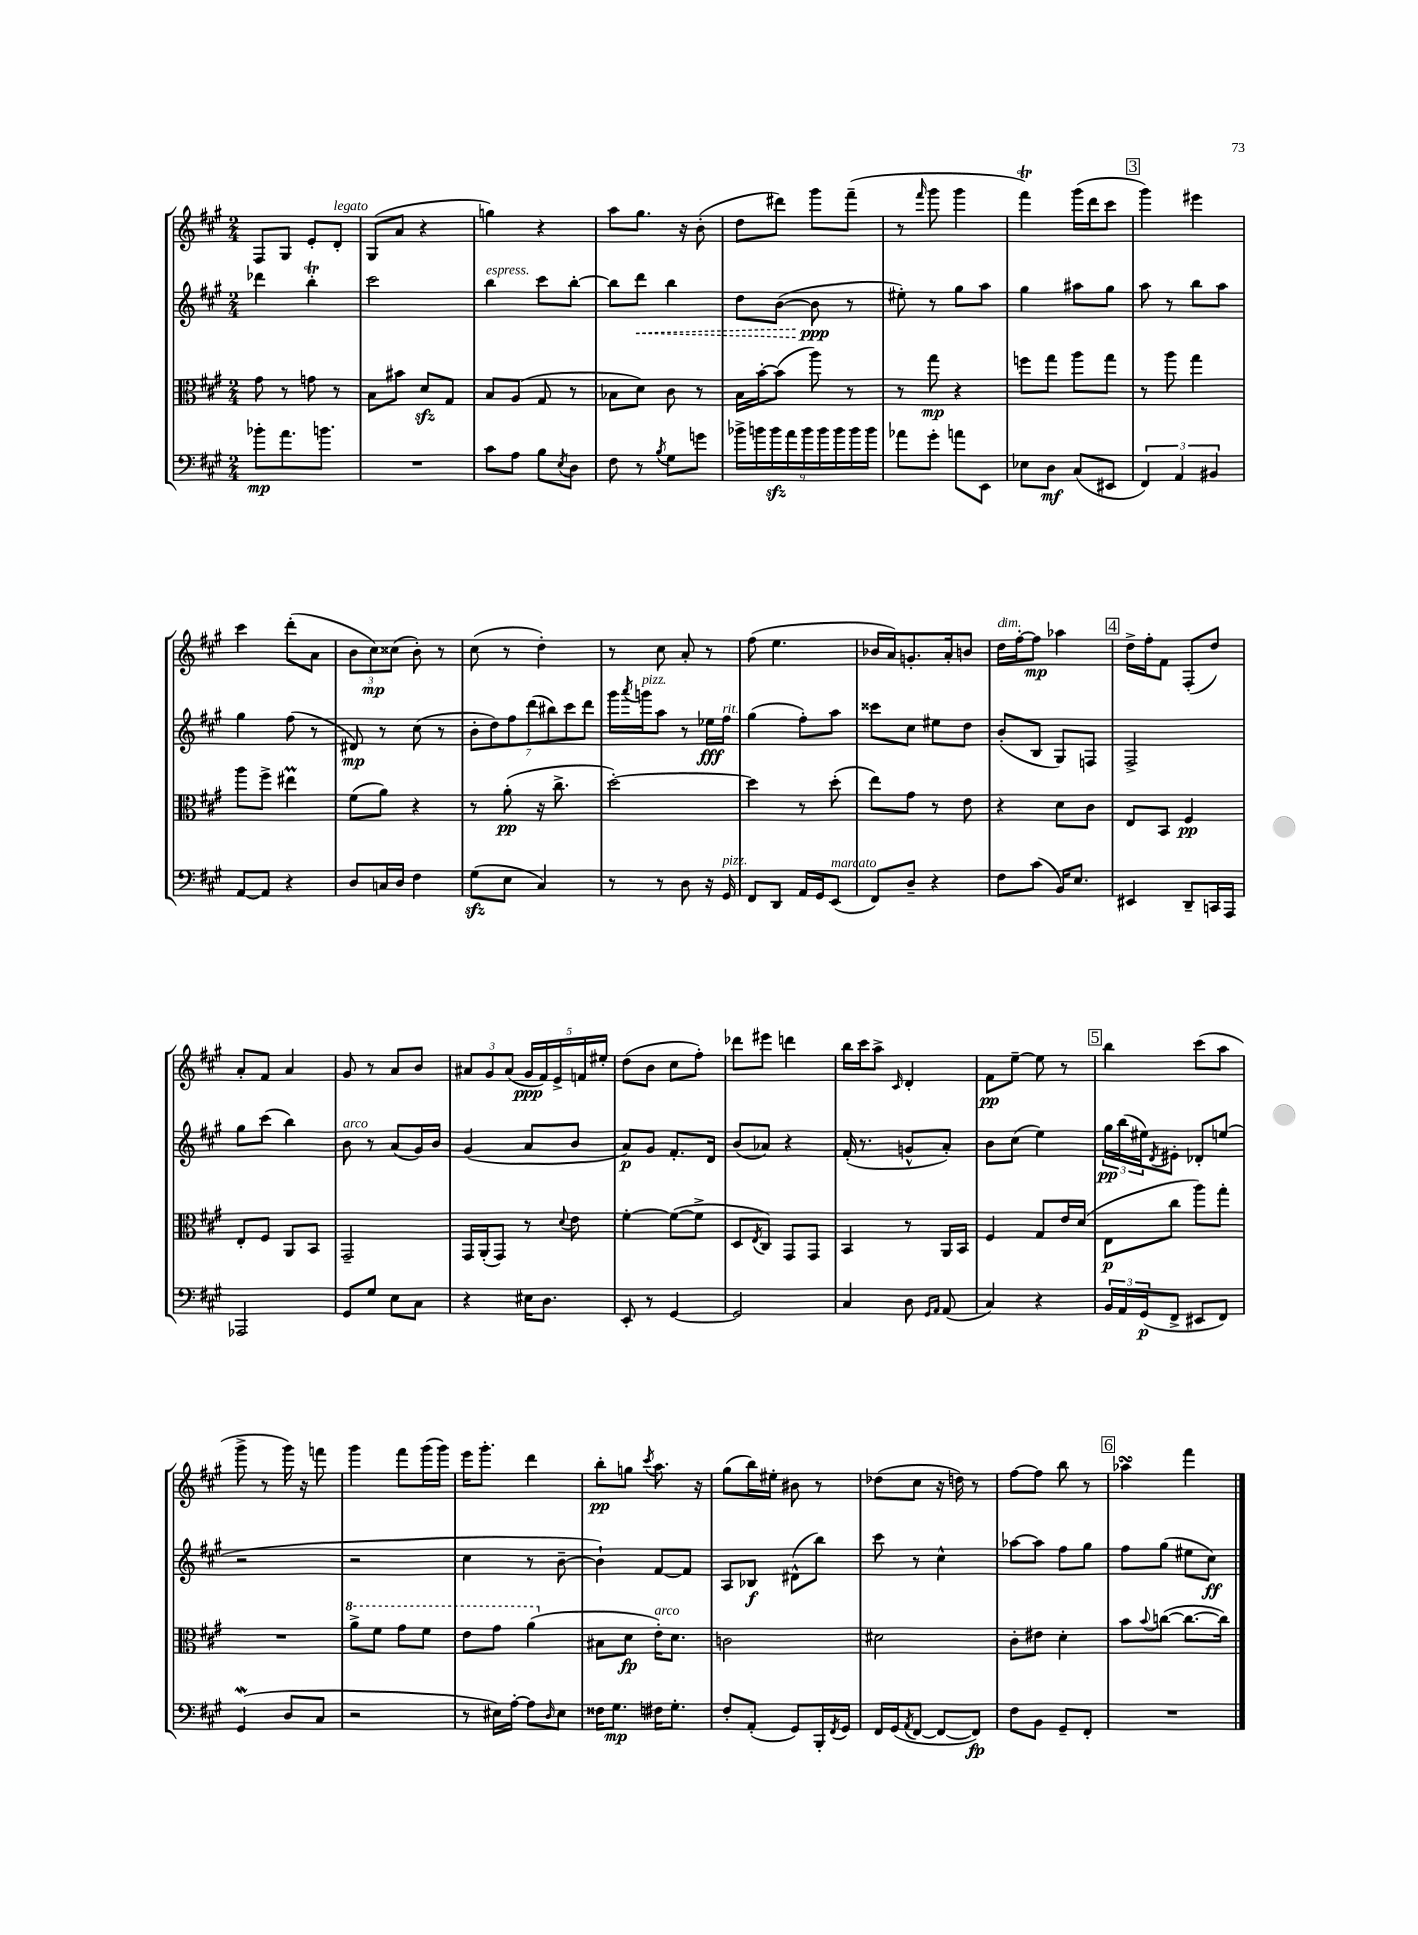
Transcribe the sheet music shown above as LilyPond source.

<<
\new StaffGroup <<
\new Staff = "s0" {
    \clef treble \key a \major \numericTimeSignature \time 2/4
    fis8 gis8 e'8-. d'8-.^\markup { \italic "legato" } |
    gis8( a'8 r4 |
    g''4) r4 |
    a''8 gis''8. r16 b'8-.( |
    d''8 dis'''8) gis'''8 fis'''8--( |
    r8 \grace { fis'''16 } gis'''8 gis'''4 |
    fis'''4\trill) gis'''16( d'''16 cis'''8 |
    \mark \markup { \box "3" } gis'''4) eis'''4 |
    cis'''4 d'''8-.( a'8 |
    \tuplet 3/2 { b'8 cis''8\mp) cisis''8( } b'8-.) r8 |
    cis''8( r8 d''4-.) |
    r8 cis''8 a'8-. r8 |
    fis''8( e''4. |
    bes'16 a'16) g'8.-. a'16-. b'8 |
    d''16^\markup { \italic "dim." } fis''16~-. fis''8\mp aes''4 |
    \mark \markup { \box "4" } d''16-> fis''16-. fis'8 fis8-.( d''8) |
    a'8-. fis'8 a'4 |
    gis'8 r8 a'8 b'8 |
    \tuplet 3/2 { ais'8 gis'8 ais'8( } \tuplet 5/4 { gis'16\ppp fis'16) e'16-> f'16 eis''16-. } |
    d''8( b'8 cis''8 fis''8-.) |
    des'''8 eis'''8 d'''4 |
    b''16 cis'''16 a''8-> \grace { cis'16 } d'4-. |
    fis'8\pp e''8~-- e''8 r8 |
    \mark \markup { \box "5" } b''4 cis'''8( a''8 |
    gis'''8-> r8 gis'''16) r16 f'''8 |
    gis'''4 fis'''8 gis'''16( gis'''16) |
    e'''16 gis'''8.-. d'''4 |
    b''8-.\pp g''8 \acciaccatura { cis'''8 } a''8. r16 |
    gis''8( b''16) eis''16-. bis'8 r8 |
    des''8( cis''8 r16 d''16) r8 |
    fis''8~ fis''8 b''8 r8 |
    \mark \markup { \box "6" } aes''4\turn fis'''4 \bar "|." |
}
\new Staff = "s1" {
    \clef treble \key a \major \numericTimeSignature \time 2/4
    des'''4 b''4-.\trill |
    cis'''2 |
    b''4^\markup { \italic "espress." } cis'''8 b''8~-. |
    b''8 \once \override Hairpin.style = #'dashed-line d'''8\< b''4 |
    d''8 b'8~( b'8\ppp\! r8 |
    eis''8-.) r8 gis''8 a''8 |
    gis''4 ais''8 gis''8 |
    \mark \markup { \box "3" } a''8 r8 b''8 a''8 |
    gis''4 fis''8( r8 |
    dis'8\mp) r8 cis''8( r8 |
    \tuplet 7/4 { b'8-. d''8) fis''8 d'''8( bis''8) cis'''8 d'''8 } |
    gis'''16 \acciaccatura { a'''8 } g'''16^\markup { \italic "pizz." } a''8 r8 ees''16\fff fis''16^\markup { \italic "rit." } |
    gis''4( fis''8-.) a''8 |
    cisis'''8 cis''8 eis''8 d''8 |
    b'8-.( b8 gis8) f8 |
    \mark \markup { \box "4" } fis2-> |
    gis''8 cis'''8( b''4) |
    b'8^\markup { \italic "arco" } r8 a'8( gis'16) b'16 |
    gis'4( a'8 b'8 |
    a'8\p) gis'8 fis'8.-. d'16 |
    b'8( aes'8) r4 |
    fis'16-.( r8. g'8-^ a'8-.) |
    b'8 cis''8( e''4) |
    \mark \markup { \box "5" } \tuplet 3/2 { gis''16\pp b''16( eis''16) } \acciaccatura { d'8 } eis'8-. des'8-. e''8( |
    r2 |
    r2 |
    cis''4 r8 b'8~-- |
    b'4-!) fis'8~ fis'8 |
    a8 bes8\f dis'8-^( b''8) |
    cis'''8 r8 cis''4-^ |
    aes''8~ aes''8 fis''8 gis''8 |
    \mark \markup { \box "6" } fis''8 gis''8( eis''8 cis''8\ff) \bar "|." |
}
\new Staff = "s2" {
    \clef alto \key a \major \numericTimeSignature \time 2/4
    gis'8 r8 g'8 r8 |
    b8 bis'8 d'8\sfz gis8 |
    b8 a8( gis8 r8 |
    bes8 d'8) cis'8 r8 |
    b16 b'16~-. b'8( a''8) r8 |
    r8 gis''8\mp r4 |
    f''8 gis''8 a''8 gis''8 |
    \mark \markup { \box "3" } r8 a''8 gis''4 |
    a''8 fis''8-> eis''4\prall |
    fis'8( a'8) r4 |
    r8 a'8-.\pp( r16 cis''8.-> |
    d''2~-.) |
    d''4 r8 d''8-.( |
    e''8) gis'8 r8 e'8 |
    r4 d'8 cis'8 |
    \mark \markup { \box "4" } e8 b,8 fis4\pp |
    e8-. fis8 a,8 b,8 |
    gis,2-- |
    gis,16 a,16-.( gis,8) r8 \appoggiatura { d'8 } e'8 |
    fis'4~-. fis'8~( fis'8-> |
    d8 \acciaccatura { e8 } cis8) gis,8 gis,8 |
    b,4 r8 a,16 b,16 |
    fis4 gis8 e'16 d'16( |
    \mark \markup { \box "5" } e8\p cis''8 a''8) gis''8-. |
    R2 |
    \ottava #1 a''8-> fis''8 gis''8 fis''8 |
    e''8 gis''8 a''4( \ottava #0 |
    bis8 d'8\fp e'16-.^\markup { \italic "arco" }) d'8. |
    c'2 |
    dis'2 |
    cis'8-. eis'8 d'4-. |
    \mark \markup { \box "6" } b'8 \appoggiatura { b'8 } c''8~( c''8.~ c''16) \bar "|." |
}
\new Staff = "s3" {
    \clef bass \key a \major \numericTimeSignature \time 2/4
    bes'8-.\mp a'8. b'8. |
    R2 |
    cis'8 a8 b8 \acciaccatura { e8 } d8 |
    fis8 r8 \acciaccatura { b8 } gis8 g'8 |
    \tuplet 9/8 { bes'16-> b'16 b'16\sfz a'16 b'16 b'16 b'16 b'16 b'16 } |
    aes'8 gis'8-. a'8 e,8 |
    ees8 d8\mf cis8( eis,8 |
    \mark \markup { \box "3" } \tuplet 3/2 { fis,4) a,4 bis,4 } |
    a,8~ a,8 r4 |
    d8 c16 d16 fis4 |
    gis8\sfz( e8 cis4) |
    r8 r8 d8 r16 gis,16^\markup { \italic "pizz." } |
    fis,8 d,8 a,16 gis,16 e,8^\markup { \italic "marcato" }( |
    fis,8) d8-- r4 |
    fis8 cis'8( b,16) e8. |
    \mark \markup { \box "4" } eis,4 d,8-- c,16 a,,16 |
    aes,,2 |
    gis,8 gis8 e8 cis8 |
    r4 eis16 d8. |
    e,8-. r8 gis,4~ |
    gis,2 |
    cis4 d8 \grace { gis,16 a,16 } a,8( |
    cis4) r4 |
    \mark \markup { \box "5" } \tuplet 3/2 { b,16 a,16 gis,16\p( } fis,8-> eis,8 fis,8) |
    gis,4\mordent( d8 cis8 |
    r2 |
    r8 eis16) a16~-. a8 \grace { d16 } eis8 |
    fisis16 gis8.\mp fis16 gis8.-. |
    fis8-. a,8-.( gis,8) b,,16-. \acciaccatura { fis,8 } gis,16 |
    fis,16 gis,16( \acciaccatura { a,8 } fis,8~ fis,8~ fis,8\fp) |
    fis8 b,8 gis,8-- fis,8-. |
    \mark \markup { \box "6" } R2 \bar "|." |
}
>>
>>
\layout { \context { \Score \remove "Bar_number_engraver" } }
